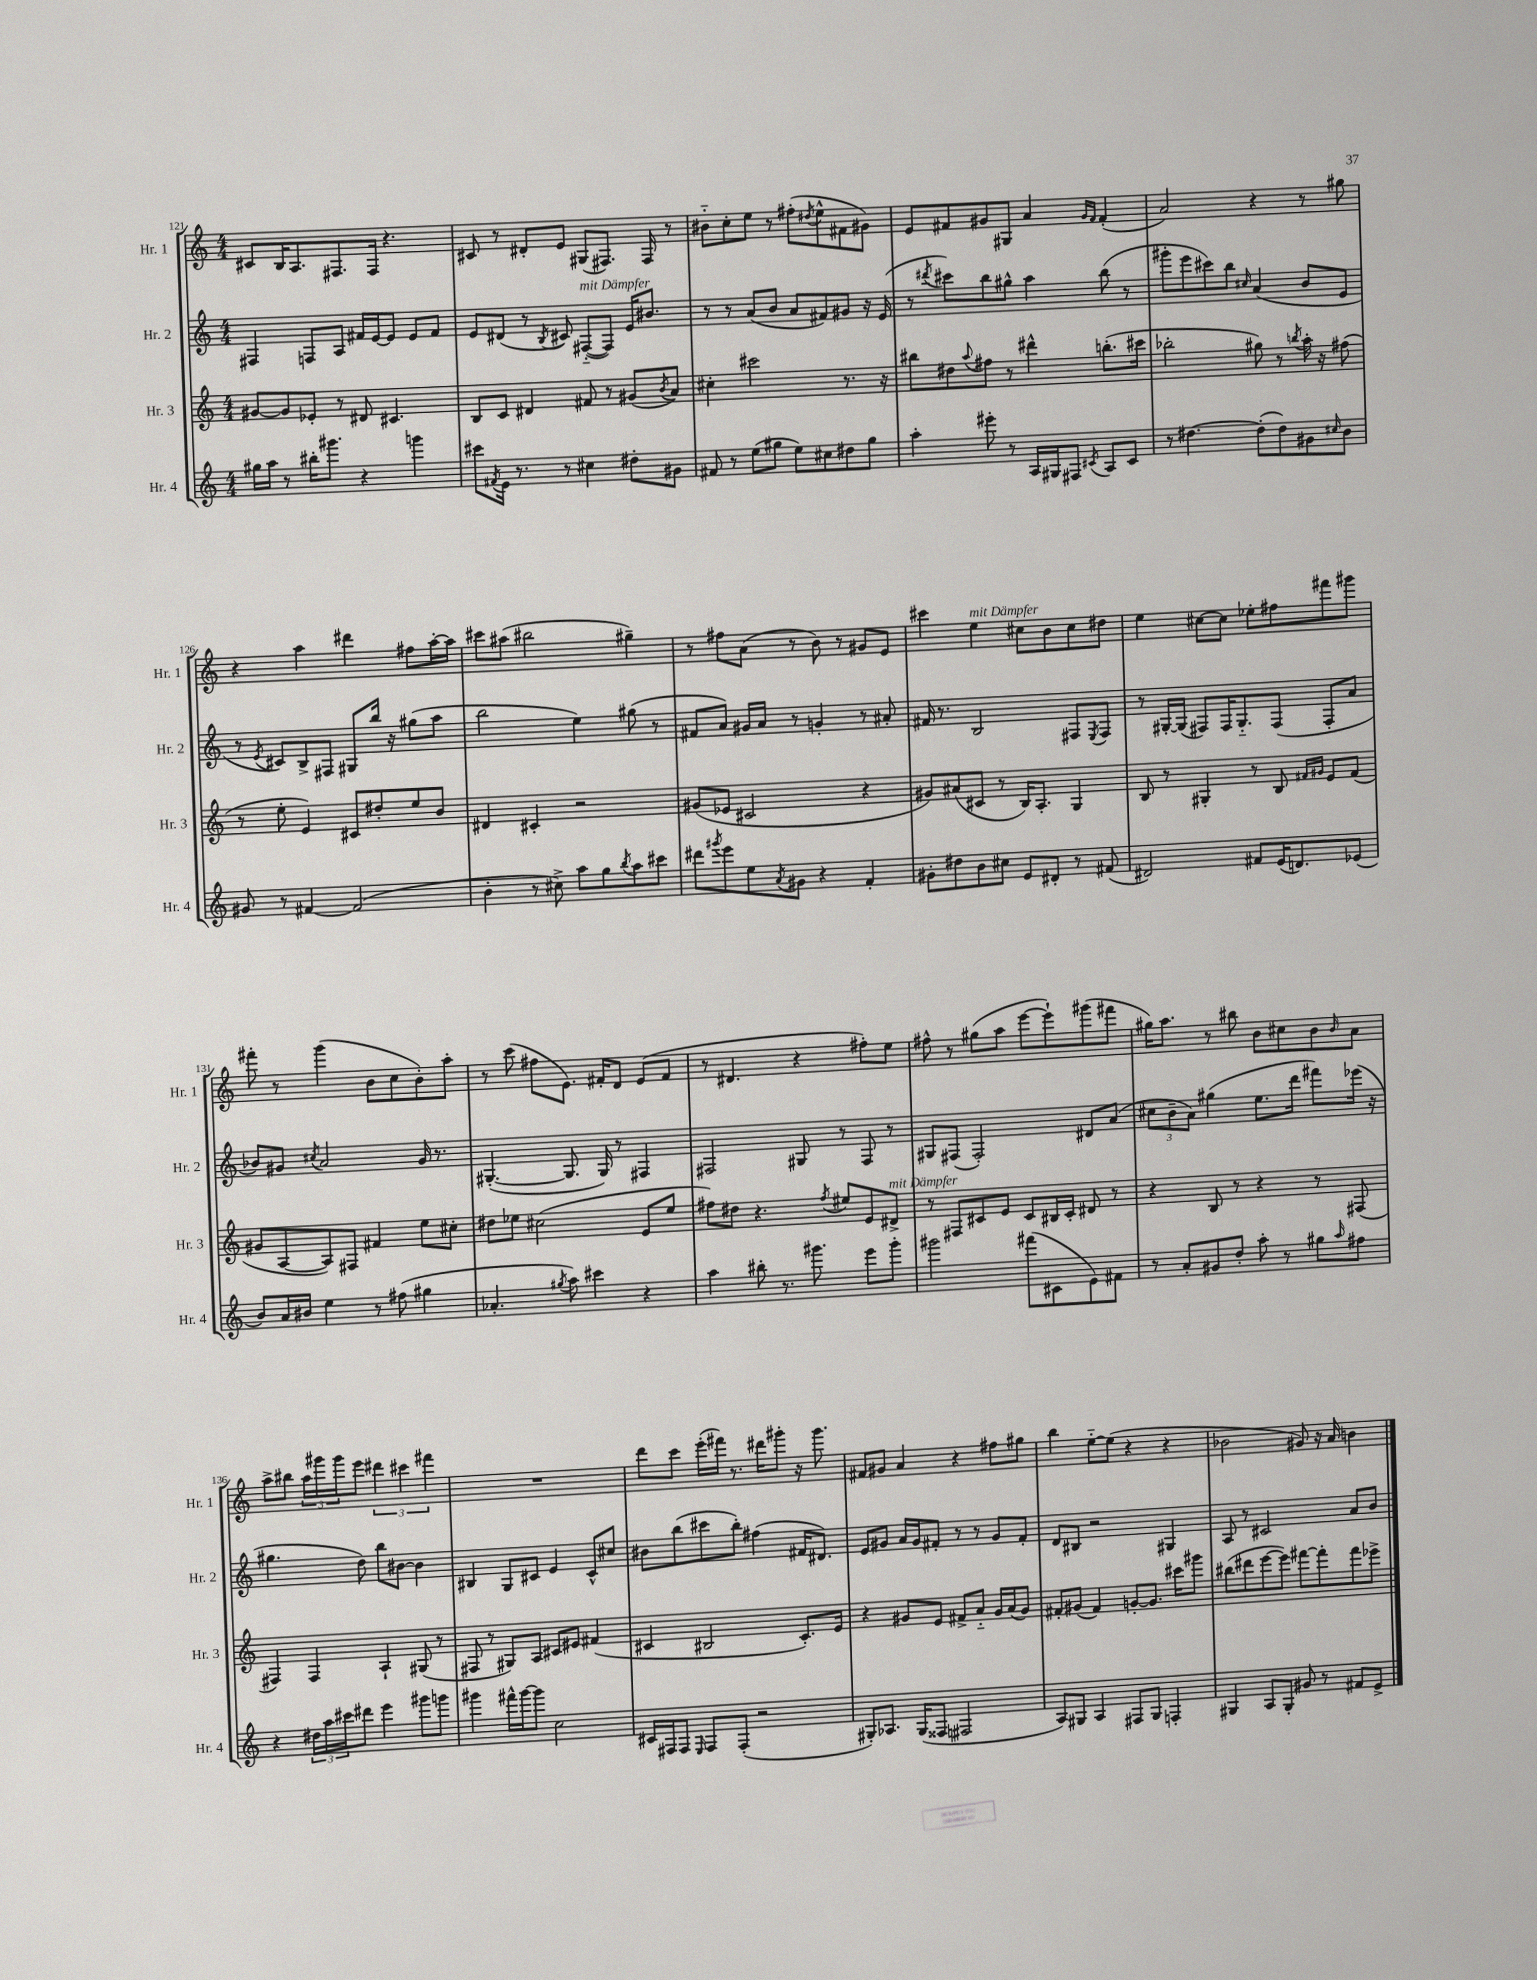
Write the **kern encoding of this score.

**kern	**kern	**kern	**kern
*part4	*part3	*part2	*part1
*staff4	*staff3	*staff2	*staff1
*I"Hr. 4	*I"Hr. 3	*I"Hr. 2	*I"Hr. 1
*I'Hr. 4	*I'Hr. 3	*I'Hr. 2	*I'Hr. 1
*clefG2	*clefG2	*clefG2	*clefG2
*k[]	*k[]	*k[]	*k[]
*M4/4	*M4/4	*M4/4	*M4/4
=121	=121	=121	=121
16gg#X\LL	[8g#X/L	4F#X/	8c#X/L
16aa\JJ	.	.	.
8r	8g#/]	.	16B/K
.	.	.	8.A/
16bb#X'\KL	8e-X'/J	8Fn/L	.
8.ggg#X\J	.	.	.
.	8r	8A/J	8.F#X/
4r	8d#X/	16f#X/LL	.
.	.	[16e/J	16F#/Jk
.	4.c#X/	8e/J]	4.r
4gggn\	.	8e/L	.
.	.	8f#/J	.
=122	=122	=122	=122
8ccc#X\L	8B/L	8e/L	8c#X/
8qf#X/	.	.	.
16e\Jk	8c/J	(8d#X/J	8r
8.r	.	.	.
.	4d#X/	8r	8d#X'/L
.	.	8qB/	.
8r	.	8c#X/)	8e/J
!	!	!LO:TX:a:i:t=mit Dämpfer	!
4cc#X\	8f#X/	([8F#X/L	(8G#X/L
.	8r	8F#/J])	8.F#X/J)
8dd#X'\L	(8g#X/L	16e/KL	.
.	.	8.b#X/J	16F#/
.	8qb/	.	.
8g#X\J	8a/J)	.	8r
=123	=123	=123	=123
8f#X/	4cc#X'\	8r	8b#X\L
8r	.	8r	8cc'\
(8ee\L	2ccc#X\	(8a/L	8ee\J
8gg#X\J	.	8b/J	8r
8ee\L)	.	8a/L	(8ff#X'\L
.	.	.	8qdd#X/
8cc#X\	.	8f#X/)	8ee^^\
8dd#X\	8.r	8g#X/J	8f#X\
8gg#\J	.	16r	8g#X\J)
.	16r	(16e/	.
=124	=124	=124	=124
4aa'\	8bb#X\L	8r	8e/L
.	.	8qddd#X/	.
.	8dd#X\	8ccc#X\L)	8f#X/
.	8qqaa/	.	.
8eee#X'\	8ff#X\J	8bb\	8g#X/
8r	8r	8gg#X^^\J	8G#X/J
16A/LL	4ddd#X^^\	4aa\	4a/
16G#X/J	.	.	.
8F#X/J	.	.	.
.	.	.	16qqg#/LL
8qc#X/	.	.	16qqf#/JJ
8A/L	(8.bbn'\L	(8bb\	(4f#'/
8c#/J	.	8r	.
.	16ccc#X\Jk	.	.
=125	=125	=125	=125
8r	2bb-X'\	8ggg#X'\L	2a/)
[4.dd#X\	.	8eee\	.
.	.	8ccc#X\)	.
.	.	8bb\J	.
.	.	16qqcc#X/	.
(8dd#'\L]	8gg#X\)	(4a/	4r
8dd#\)	8r	.	.
.	8qbbn/	.	.
8g#X\	16aa'\	8b/L	8r
.	16r	.	.
16qqcc#X/	.	.	.
8b\J	(8ff#X\	8e/J	8gg#X\
!!LO:LB:g=z
=126	=126	=126	=126
8g#X/	8r	8r	4r
.	.	8qe/	.
8r	8ee'\	8c#X/L)	.
[4f#X/	4e/)	8B^/	4aa\
.	.	8F#X/J	.
(2f#/]	8c#X/L	8G#X/L	4ddd#X\
.	8dd#X'/	16bb/Jk	.
.	.	16r	.
.	8ee/	(8gg#X\L	8ff#X\L
.	8b/J	8aa\J	[16aa'\L
.	.	.	16aa\JJ]
=127	=127	=127	=127
4b'\	4d#X/	2bb\	8ccc#X\L
.	.	.	(8aa#X\J
8r	4c#X'/	.	2bb#X\
8cc#X^\)	.	.	.
8aa\L	2r	4ee\)	.
8gg\	.	.	.
8qbb/	.	.	.
8aa\	.	(8gg#X\	4gg#X~\)
8ccc#X\J	.	8r	.
=128	=128	=128	=128
8ddd#X\L	(8g#X/L	8f#X/L	8r
8qggg#X/	.	.	.
8eee\	8e-X/J	8a/J)	8ff#X\L
8ee\	2c#X/	16g#X/LL	(8a\J
.	.	16a/JJ	.
8qa/	.	.	.
8g#X\J	.	8r	8r
4r	.	4gn'/	8b\)
.	.	.	8r
4f'/	4r	8r	8g#X/L
.	.	8a#X'/	8e/J
=129	=129	=129	=129
8g#X'\L	8g#X/L)	16f#X/	4ccc#X\
.	.	8.r	.
8dd#X\	(8a#X/	.	.
!	!	!	!LO:TX:a:i:t=mit Dämpfer
8b\	8c#X/J	2B/	4ee\
8cc#X\J	8r	.	.
8e/L	16B/KL)	.	8cc#X\L
.	8.A'/J	.	.
8d#X'/J	.	.	8b\
8r	4G/	8F#X/L	8cc#\
.	.	8qE/	.
(8f#X/	.	8F#/J	8dd#X\J
=130	=130	=130	=130
2d#X/)	8B/	8r	4ee\
.	8r	[16G#X'/LL	.
.	.	(16G#/JJ]	.
.	4G#X'/	8F#X/L)	[8cc#X\L
.	.	16F#/K	8cc#\J]
.	.	8.G#/	.
8f#X/L	8r	.	8ee-X'\L
(16e/K	8B/	(8F#/J	8ff#X\
8.dn/)	.	.	.
.	16qqf#X/LL	.	.
.	16qqg#X/JJ	.	.
.	8e/L	8F#'/L	8fff#X\
(8e-X/J	(8f#/J	8a/J	8ggg#X\J
!!LO:LB:g=z
=131	=131	=131	=131
8b/L)	8g#X/L	8b-X/L)	8fff#X'\
16a/L	[8A/	8g#X/J	8r
16b#X/JJ	.	.	.
.	.	8qcc#X/	.
4ee\	8A/])	2a/	(4ggg\
.	8F#X/J	.	.
8r	4f#X/	.	8b\L
(8ff#X\	.	.	8cc\
4gg#X\	8ee\L	16g#/	8b'\)
.	.	8.r	.
.	8cc#X'\J	.	8aa'\J
=132	=132	=132	=132
4.a-X'/	8dd#X\L	([4.G#X'/	8r
.	8ee-X\J	.	(8ccc\
.	(2cc#X\	.	8ff#X\L
8qgg#X/	.	.	.
8aa\)	.	8.G#/]	8.e\J)
4ccc#X\	.	.	.
.	.	16G#/)	16f#X'/KL
.	.	8r	8d/J
4r	8e/L	4F#X/	(8e/L
.	8ee-/J	.	8f#/J
=133	=133	=133	=133
4aa\	8ff#X\L)	2F#X/	8r
.	8dd#X\J	.	4.d#X/
8bb#X'\	4.r	.	.
8.r	.	.	.
.	.	8G#X/	4r
8.ggg#X\	.	.	.
.	8qff#/	.	.
.	8ee#X/L	8r	.
8eee\L	8e/	8F#/	8ff#X'\L)
!	!LO:TX:a:i:t=mit Dämpfer	!	!
8ggg#'\J	8d#X^/J	8r	8ee\J
=134	=134	=134	=134
2ggg#X\	8r	8G#X/L	8ff#X^^\
.	8F#X/L	(8F#X/J	8r
.	8c#X/	2F#'/)	(8gg#X\L
.	8e/J	.	8aa\J
(8fff#X\L	8c#/L	.	[8eee\L
8c#X\	16B#X/L	.	8eee`\])
.	16c#'/JJ	.	.
8e\)	8d#X/	8d#X/L	(8ggg#X\
8f#X\J	8r	(8a/J	8fff#X\J
=135	=135	=135	=135
8r	4r	12cc#X\L	16gg#X\KL)
.	.	.	8.aa\J
.	.	12b~\	.
8a'/L	.	.	.
.	.	12a\J)	.
8g#X/	8B/	(4gg#X\	8r
8dd'/J	8r	.	8bb#X\
8aa'\	4r	8.ee\L	8b\L
8r	.	.	8cc#X\
.	.	16ddd\Jk	.
8gg#X\L	8r	8fff#X\L)	8b\
16qqaa/	.	.	16qqb/
8ff#X\J	(8F#X/	(16eee-X\Jk	8a\J
.	.	16r	.
!!LO:LB:g=z
=136	=136	=136	=136
4r	4F#X/)	4.gg#X\	8aa^\L
.	.	.	8bb#X\J
24dd#X\LL	4F#/	.	24aa\LL
24aa\	.	.	24ggg#X\
24ccc#X\J	.	.	24ggg#\J
8ddd#X\J	.	8dd\)	8eee\J
4eee\	4A`/	8bb\L	6ddd#X\
.	.	[8b#X\J	.
.	.	.	6ccc#X\
8ggg#X\L	(8G#X/	4b#\]	.
.	.	.	6fff#X\
8gggn\J	8r	.	.
=137	=137	=137	=137
4ggg#X\	8F#X/	4B#X/	1r
.	8r	.	.
16fff#X^^\LL	8G#X/L)	8G/L	.
[16ggg#\J	.	.	.
8ggg#\J]	8A/J	8c#X/J	.
2cc\	8c#X/L	4e/	.
.	8e#X/J	.	.
.	(4f#X/	8c#^^/L	.
.	.	8cc#X/J	.
=138	=138	=138	=138
16c#X/LL	4c#X/	8b#X\L	8ddd\L
16F#X/J	.	.	.
8F#/J	.	(8bb\	8ccc\J
16qqE/	.	.	.
8F#/L	2B#X/	8ccc#X\	(16eee'\LL
.	.	.	16fff#X\JJ)
(8F#'/J	.	8bb'\J)	8.r
2r	.	(4ff#X\	.
.	.	.	16ddd#X\KL
.	.	.	8ggg#X'\J
.	8.c#'/L)	16f#X/KL	16r
.	.	8.d#X/J)	8.ggg#\
.	16e/Jk	.	.
=139	=139	=139	=139
8G#X'/L)	4r	8e/L	8f#X/L
8.A-X/J	.	8g#X/J	8g#X/J
.	8g#X/L	16a/LL	4a/
(16G#/KL	.	16g#/J	.
8F##X/J	8e/J	8f#X'/J	.
2F#X/	8f#X^/L	8r	4r
.	8a/J	8r	.
.	16g#/LL	8g#/L	8ff#X\L
.	(16a/J	.	.
.	8g#/J)	8f#'/J	8gg#X\J
=140	=140	=140	=140
8A/L)	8f#X'/L	8d/L	4bb\
8G#X/J	(8g#X/J	8B#X/J	.
4A/	4f#/)	2r	[8ee\L
.	.	.	(8ee\J]
8F#X/L	[8gn'/L	.	4r
8G#/J	8.g/J]	.	.
4Fn'/	.	4G#X/	4r
.	16ccc#X\KL	.	.
.	8ggg#X\J	.	.
=141	=141	=141	=141
4G#X/	(8bb#X\L	8A/	2b-X\
.	8ddd#X\	8r	.
8A/L	[8eee\	2c#X/	.
8G#'/J	8eee\J])	.	.
8g#X/	[8fff#X\L	.	8g#X/)
8r	8fff#'\]	.	16r
.	.	.	16a/
8f#X/L	8fff#\	8a/L	4bn\
8e^/J	8eee-X^\J	8b/J	.
==	==	==	==
*-	*-	*-	*-
